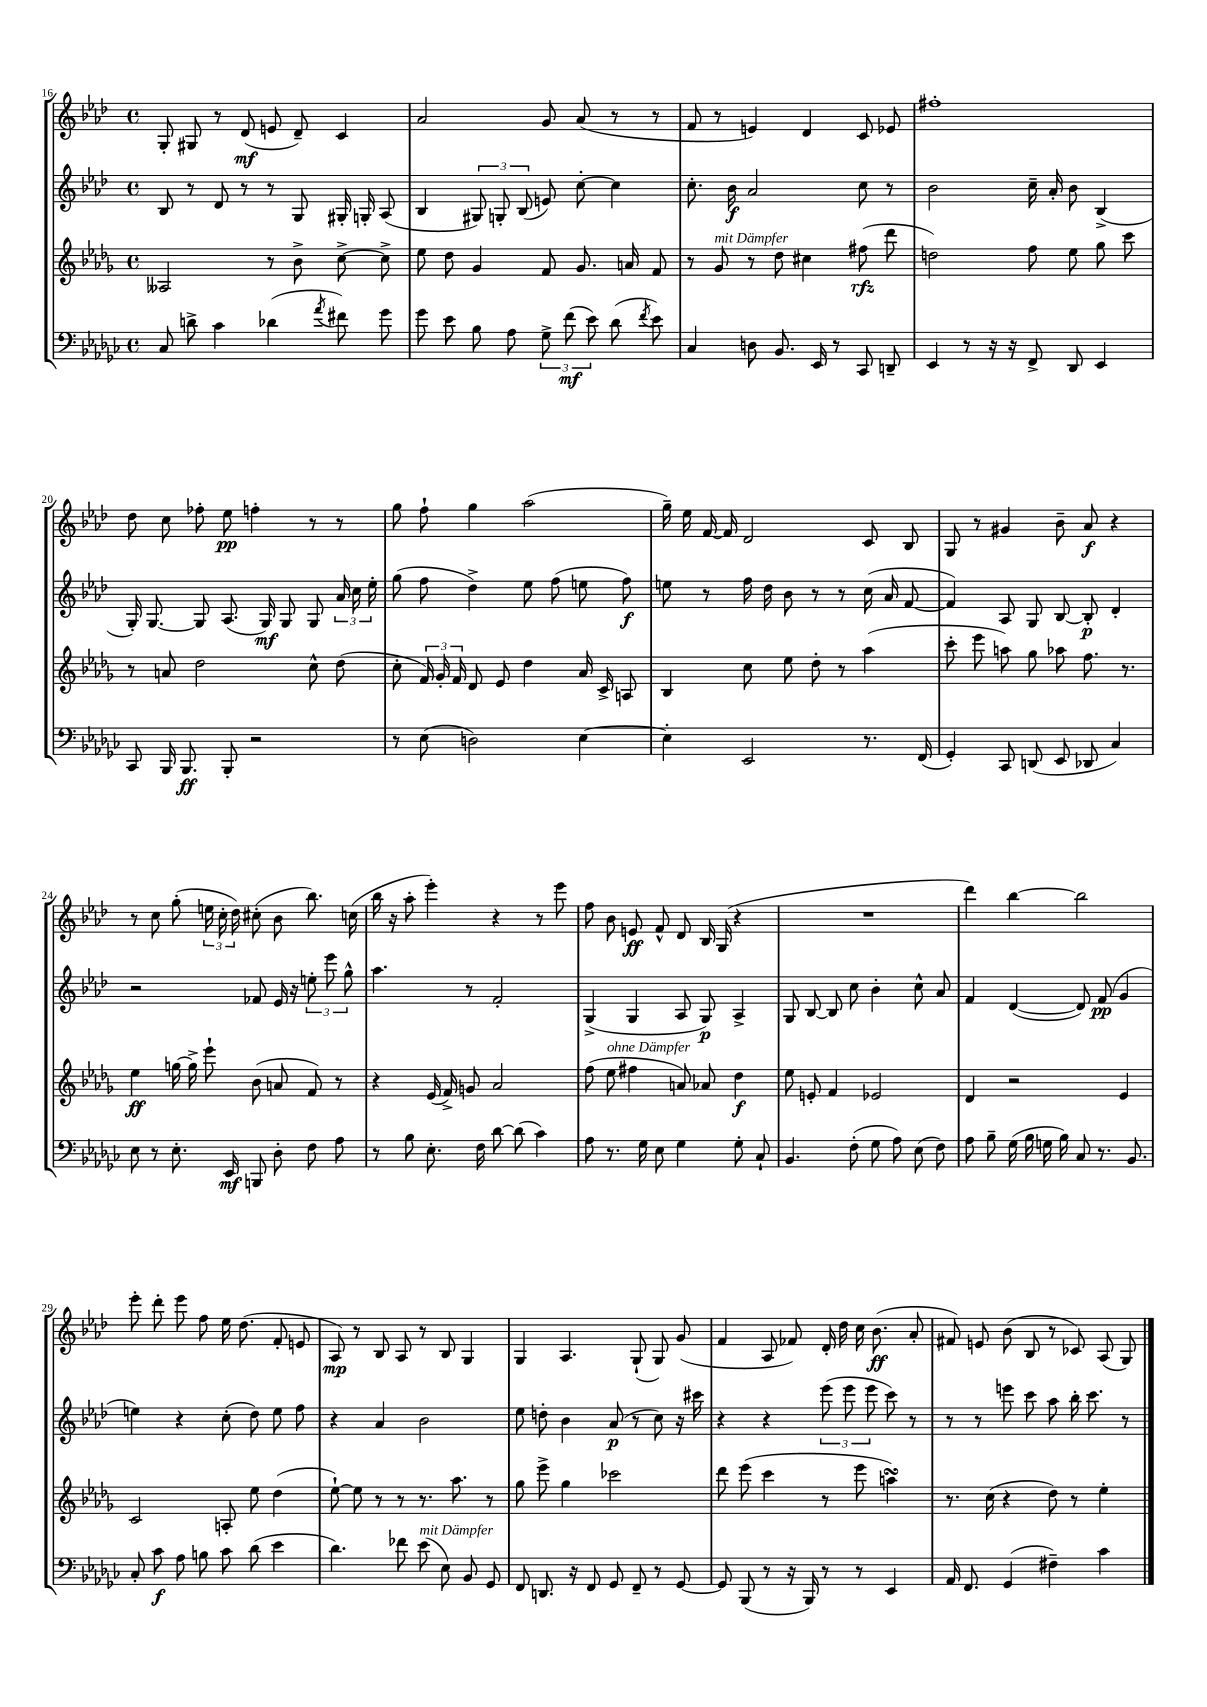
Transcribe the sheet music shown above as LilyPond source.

<<
\new StaffGroup <<
\new Staff = "s0" {
    \clef treble \key aes \major \defaultTimeSignature \time 4/4
    \autoBeamOff g8-. gis8 r8 des'8\mf( e'8 des'8--) c'4 |
    aes'2 g'8 aes'8( r8 r8 |
    f'8 r8 e'4) des'4 c'8 ees'8 |
    fis''1-. |
    des''8 c''8 fes''8-. ees''8\pp f''4-. r8 r8 |
    g''8 f''8-! g''4 aes''2( |
    g''16--) ees''16 f'16~ f'16 des'2 c'8 bes8 |
    g8 r8 gis'4 bes'8-- aes'8\f r4 |
    r8 c''8 g''8-.( \tuplet 3/2 { e''16 c''16-. des''16) } cis''8-.( bes'8 bes''8.) c''16( |
    bes''16 r16 aes''8-. ees'''4-.) r4 r8 ees'''8 |
    f''8 bes'8 e'8\ff f'8-^ des'8 bes16 g16( r4 |
    R1 |
    des'''4) bes''4~ bes''2 |
    ees'''8-. des'''8-. ees'''8 f''8 ees''16 des''8.( f'8-. e'8 |
    aes8\mp) r8 bes8 aes8 r8 bes8 g4 |
    g4 aes4. g8-!( g8) g'8( |
    f'4 aes8 fes'8) des'16-. des''16 c''16 bes'8.\ff( aes'8-. |
    fis'8) e'8 bes'8( bes8 r8 ces'8) aes8( g8) \bar "|." |
}
\new Staff = "s1" {
    \clef treble \key aes \major \defaultTimeSignature \time 4/4
    \autoBeamOff bes8 r8 des'8 r8 r8 g8 gis16-. g16-. aes8( |
    bes4 \tuplet 3/2 { gis8) g8-. bes8( } e'8) c''8~-. c''4 |
    c''8.-. bes'16\f aes'2 c''8 r8 |
    bes'2 c''16-- aes'16-. bes'8 bes4->( |
    g16-.) g8.~ g8 aes8.( g16\mf) g8 g8 \tuplet 3/2 { aes'16 c''16 ees''16-. } |
    g''8( f''8 des''4->) ees''8 f''8( e''8 f''8\f) |
    e''8 r8 f''16 des''16 bes'8 r8 r8 c''16( aes'16 f'8~ |
    f'4) aes8 g8 bes8~ bes8-.\p des'4-. |
    r2 fes'8 ees'16 r16 \tuplet 3/2 { e''8-. ees'''8 g''8-^ } |
    aes''4. r8 f'2-. |
    g4->( g4 aes8 g8\p) aes4-> |
    g8 bes8~ bes8 c''8 bes'4-. c''8-^ aes'8 |
    f'4 des'4~( des'8) f'8\pp( g'4 |
    e''4) r4 c''8-.( des''8) e''8 f''8 |
    r4 aes'4 bes'2 |
    ees''8 d''8-. bes'4 aes'8\p( r8 c''8) r16 cis'''16 |
    r4 r4 \tuplet 3/2 { ees'''8( ees'''8 ees'''8 } c'''8) r8 |
    r8 r8 e'''8 c'''8 aes''8 bes''16-. c'''8. r8 \bar "|." |
}
\new Staff = "s2" {
    \clef treble \key des \major \defaultTimeSignature \time 4/4
    \autoBeamOff aeses2 r8 bes'8-> c''8~-> c''8-> |
    ees''8 des''8 ges'4 f'8 ges'8. a'16 f'8 |
    r8 ges'8^\markup { \italic "mit Dämpfer" } r8 des''8 cis''4 fis''8\rfz( des'''8 |
    d''2) f''8 ees''8 ges''8 c'''8 |
    r8 a'8 des''2 c''8-^ des''8( |
    c''8-. \tuplet 3/2 { f'16) ges'16-. f'16 } des'8 ees'8 des''4 aes'16 c'16-> a8 |
    bes4 c''8 ees''8 des''8-. r8 aes''4( |
    c'''8-. ees'''8 a''8) ges''8 aes''8 f''8. r8. |
    ees''4\ff g''16~ g''16-> ees'''8-! bes'8( a'8 f'8) r8 |
    r4 ees'16( f'16->) g'8 aes'2 |
    f''8( ees''8^\markup { \italic "ohne Dämpfer" } fis''4 a'8) aes'8 des''4\f |
    ees''8 e'8-. f'4 ees'2 |
    des'4 r2 ees'4 |
    c'2 a8-. ees''8 des''4( |
    ees''8~-!) ees''8 r8 r8 r8. aes''8. r8 |
    ges''8 ees'''8-> ges''4 ces'''2 |
    des'''8 ees'''8( c'''4 r8 ees'''8 a''4\turn) |
    r8. c''16( r4 des''8) r8 ees''4-. \bar "|." |
}
\new Staff = "s3" {
    \clef bass \key ges \major \defaultTimeSignature \time 4/4
    \autoBeamOff ces8 d'8-> ces'4 des'4( \acciaccatura { aes'8 } fis'8) ges'8 |
    ges'8 ees'8 bes8 aes8 \tuplet 3/2 { ges8-> f'8\mf( ees'8) } des'8( \acciaccatura { f'8 } ees'8) |
    ces4 d8 bes,8. ees,16 r8 ces,8 d,8-- |
    ees,4 r8 r16 r16 f,8-> des,8 ees,4 |
    ces,8 bes,,16 bes,,8.\ff bes,,8-. r2 |
    r8 ees8( d2) ees4~ |
    ees4-. ees,2 r8. f,16( |
    ges,4-.) ces,8 d,8( ees,8 des,8 ces4) |
    ees8 r8 ees8.-. ees,16\mf b,,8 des8-. f8 aes8 |
    r8 bes8 ees8.-. f16 des'8~ des'8( ces'4) |
    aes8 r8. ges16 ees8 ges4 ges8-. ces8-! |
    bes,4. f8-.( ges8 aes8) ees8( f8) |
    aes8 bes8-- ges16( bes16 g16 bes16) ces8 r8. bes,8. |
    ces8-. ces'8\f aes8 b8 ces'8 des'8( ees'4 |
    des'4.) fes'8 ees'8^\markup { \italic "mit Dämpfer" }( ees8) bes,8 ges,8 |
    f,8 d,8. r16 f,8 ges,8 f,8-- r8 ges,8~ |
    ges,8 bes,,8( r8 r16 bes,,16) r8 r8 ees,4 |
    aes,16 f,8. ges,4( fis4--) ces'4 \bar "|." |
}
>>
>>
\layout { \context { \Score currentBarNumber = #16 } }
